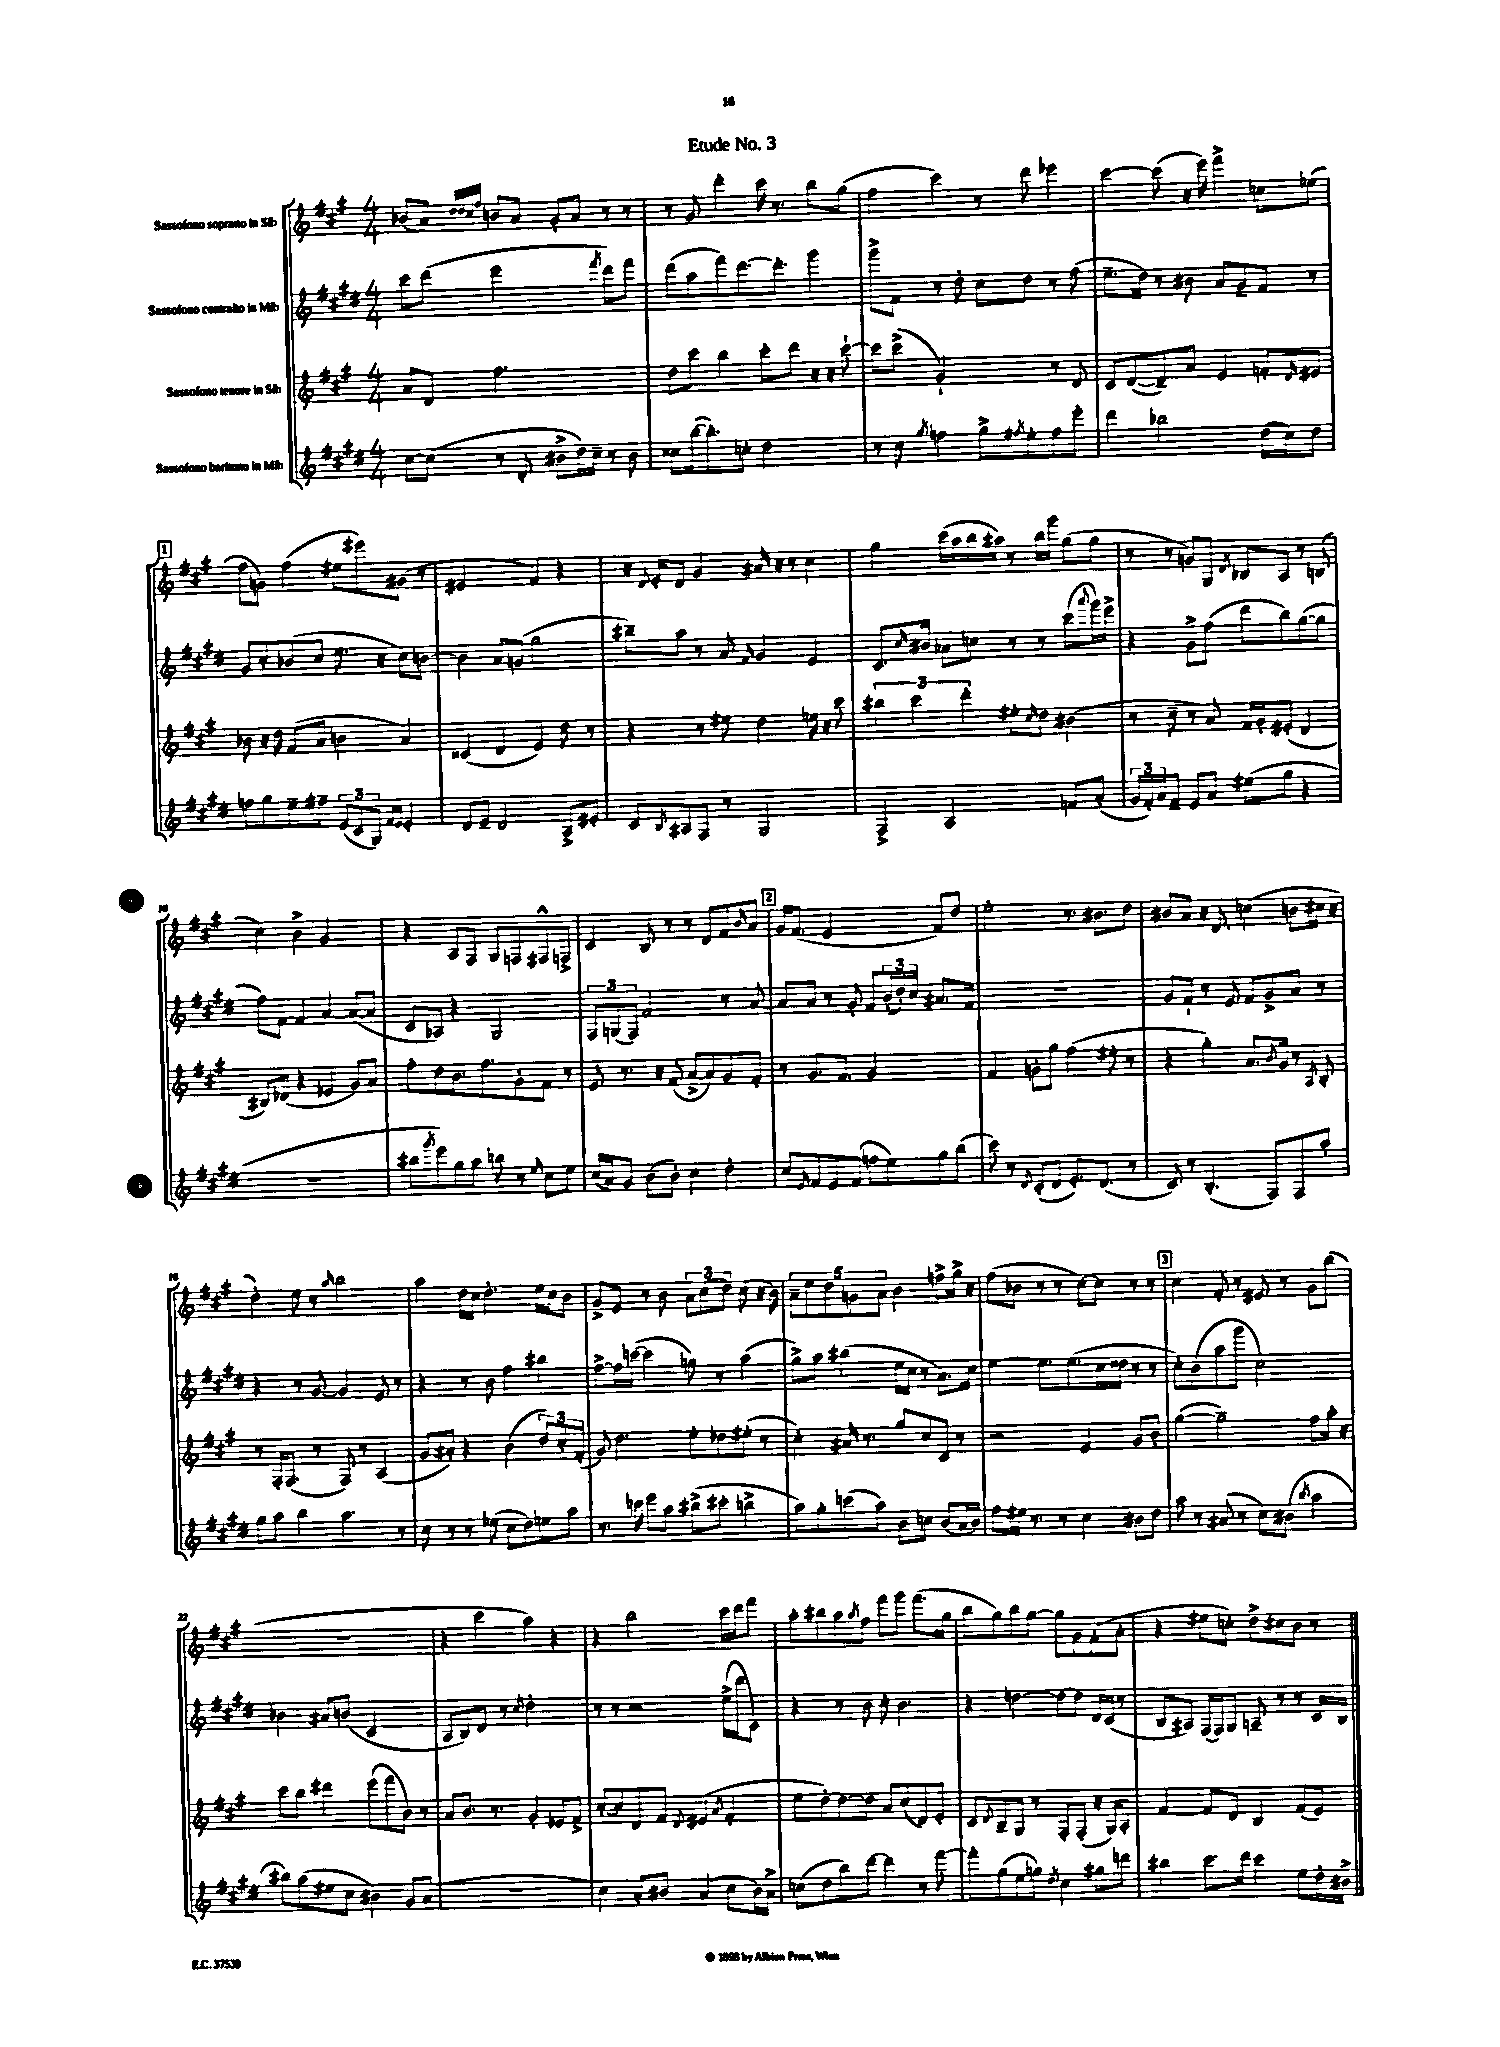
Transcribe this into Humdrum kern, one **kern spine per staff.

**kern	**kern	**kern	**kern
*staff4	*staff3	*staff2	*staff1
*clefG2	*clefG2	*clefG2	*clefG2
*k[f#c#g#d#]	*k[f#c#g#]	*k[f#c#g#d#]	*k[f#c#g#]
*M4/4	*M4/4	*M4/4	*M4/4
[8cc#	8a	8ccc#	(8b-
(8cc#]	8d	(8ddd#	8a)
.	.	.	32qqdd
.	.	.	32qqdd
.	.	.	32qqcc#
.	.	.	32qqff#
8r	2.ff#	2eee	8b
8d#'	.	.	8a
8b#^	.	.	8g#'
16dd#)	.	.	8a
16cc#~	.	.	.
.	.	8qfff#	.
8r	.	8ddd#)	8r
8b#	.	8fff#	8r
=	=	=	=
8cc##	8dd	(8ddd#	8r
([16bb	8ccc#	8aa	8g#
8.bb'])	.	.	.
.	4bb	8fff#)	4ddd'
8cc'	.	[8.ddd#	.
2dd#	8ccc#'	.	16ccc#
.	.	8.ddd#']	8.r
.	8ddd	.	.
.	16r	4ggg#	8bb
.	16r	.	.
.	[8ccc#`	.	(8gg#
=	=	=	=
8r	8ccc#]	8ggg#^	4ff#
8cc#	(8ccc#^	8f#	.
8qgg#	.	.	.
4ff	2g#`)	8r	4ccc#)
.	.	8dd#'	.
8gg#^	.	8cc#	8r
8qff#	.	.	.
8ee'	.	8dd#	8ddd
8ff#	8r	8r	4eee-
8eee'	8d	(8ff#	.
=	=	=	=
4ddd#	8c#	8.ee~	[4ccc#
.	([8d	.	.
.	.	16dd#)	.
2bb-	8d~])	8r	(8ccc#]
.	8a	8b#	16r
.	.	.	16eee)
.	4e	8a	4fff#^
.	.	8g#~	.
(16dd#	8f'	8f#	8cc
16cc#)	.	.	.
.	16qqd	.	.
8dd#	8e#	8r	(8ee-
=	=	=	=
8ff	8b-	8g#	8ff#
8gg#	16r	8cc#'	8g)
.	16dd	.	.
8ee~	(8f#	(8b-	(4ff#
8ff#~	8a	8cc#	.
(12e	4b	8.ee	8ee#
12c#	.	.	.
.	.	.	8eee#)
12G#)	.	.	.
.	.	16r	.
16qqf#	.	.	.
16qqe	.	.	.
4e'	4a)	8cc#)	(8g#
.	.	[8b	8r
=	=	=	=
8d#	(4c##	4b]	2e#
8e~	.	.	.
2d#	4d	8a	.
.	.	(8g	.
.	4e)	2gg#	4f#)
8A^	8dd	.	4r
8e#'	8r	.	.
=	=	=	=
8c#	4r	8bb#~)	16r
.	.	.	8qqd
.	.	.	16e'
8qB	.	.	.
8A#	.	8aa	8d
8F#	8r	8r	4g#
8r	8ee#	8a	.
.	.	16qqf#	.
2G#	4dd	4g#	16a#
.	.	.	16r
.	.	.	8r
.	16ee	4e	4cc#
.	16r	.	.
.	8ccc#	.	.
=	=	=	=
4F#^	6bb#	8.c#	4gg#
.	6ccc#	.	.
.	.	16qqcc#	.
.	.	16b#	.
2A	.	8a-	(16ccc#
.	.	.	16aa
.	6ddd'	.	.
.	.	8cc	16bb
.	.	.	16aa#)
.	8ee#'	8r	8r
.	16qqcc#	.	.
.	8dd	8r	16bb
.	.	.	16ggg#
8f	(4b#	(8ccc#	(8gg#
.	.	8qqaaa	.
(8a'	.	16ggg#)	8gg#
.	.	16eee^	.
=	=	=	=
24g#	8r	4r	8r
24f#')	.	.	.
24a	.	.	.
8f#~	8cc#~	.	8r
8e	8r	8g#^	8g)
8a	8a)	(8ff#	8G#
.	.	.	8qd
(8ee#	16f#	8ddd#	8B-
.	16g#'	.	.
8gg#	(8e#'	8bb)	8A
4r	4d	([8gg#	8r
.	.	8gg#]	(8B
=	=	=	=
1r	8B#)	8ff#)	4cc#)
.	(8d-	[8f#	.
.	4r	4f#]	4b^
.	4e-	[4a	2g#
.	8g#)	(8a_	.
.	8a	8a]	.
=	=	=	=
8bb#	8ff#'	8c#	4r
8qggg#	.	.	.
8eee)	8dd	8A-)	.
8gg#	8.b	4r	8A
8aa	.	.	8F#
.	8.ff#	.	.
8bb	.	2G#	8G#
8r	8g#'	.	8F
16qqee	.	.	.
8cc#	8f#	.	8F#^^
8ee	8r	.	8F^
=	=	=	=
(16cc#	8e	12F#	4c#
16a)	.	.	.
.	.	(12G	.
8g#	8.r	.	.
.	.	12F#)	.
(8b	.	2f#	8B
.	16r	.	.
8b')	(8f#	.	8r
4cc#	[8a^	.	8r
.	8a])	.	8d
4dd#'	8g#	8r	8f#
.	.	.	16qqb
.	8f#'	[8a	8a
=	=	=	=
8cc#	8r	8a]	16g#
.	.	.	(8.f#
16qqe	.	.	.
8f#	8.g#	8a	.
8e	.	8r	2e
.	8.f#	.	.
(8f#	.	8g#'	.
8ff	2g#	8f#	.
8ee)	.	(24b'	.
.	.	24dd#')	.
.	.	24cc#	.
8gg#	.	8.a#	8f#)
(8bb	.	.	8dd
.	.	16f#	.
=	=	=	=
8ccc#)	4f#	1r	2ee'
8r	.	.	.
8qd#	.	.	.
(8c#'	8g'	.	.
8d#	8gg#	.	.
8.e')	(4ff#	.	8.r
(8.d#	.	.	8.b#
.	8ee#'	.	.
8r	8r	.	8dd
=	=	=	=
8c#)	4r	8g#	8b#
8r	.	8f#`	8a
(4.B'	4gg#')	8r	16r
.	.	.	8.d
.	.	8e	.
.	8.a	8f#	(4cc
8F#)	.	8g#^	.
.	8qb	.	.
.	16g#	.	.
8F#	8r	8a	8b
.	8qA	.	.
8aa'	8B'	8r	16cc#
.	.	.	16r
=	=	=	=
8gg#	8r	4r	4dd')
8aa	16F#'	.	.
.	(8.F#	.	.
4bb	.	8r	8ee
.	8r	[8g#	8r
.	.	.	16qqaa
4.aa	8F#)	4g#]	2bb
.	8r	.	.
.	(4A	8e	.
8r	.	8r	.
=	=	=	=
8cc#	8g#	4r	4aa
8r	8a#')	.	.
8r	4r	8r	16dd
.	.	.	16cc#
(8ee-	.	8b	4.dd'
8cc#	(4b	4ff#	.
8dd#)	.	.	.
8ee	12dd)	4bb#	16ee
.	.	.	16cc#
.	12cc#'	.	.
8aa	.	.	8b
.	(12f#'	.	.
=	=	=	=
8.r	8g#)	[8ff#^	8g#^
.	4.dd	16ff#]	8e
16ccc	.	([16ccc	.
8eee	.	4ccc]	8r
8aa	.	.	8b
(8bb#^	8ee'	8gg)	12a
.	.	.	(12cc#
8ccc#'	8dd-	8r	.
.	.	.	12dd)
4bb^	(8ee#'	(4aa	(8cc#
.	8r	.	16r
.	.	.	16b)
=	=	=	=
8aa)	4cc#')	8gg#^)	10a~
.	.	.	10ee
8gg#'	.	8aa	.
.	.	.	10dd
(8ccc	16a#	(4bb#	.
.	.	.	10g
.	8.r	.	.
8aa)	.	.	.
.	.	.	10a
8b	8gg#	16ee	4b
.	.	16cc#	.
8cc	8cc#	8r	.
(8b	8c#	8.a)	8ff^
16a	8r	.	16gg#^
16b)	.	16cc#	16r
=	=	=	=
8ff#	2r	[4ee	(8ff#
16ee#	.	.	8b-
8.r	.	.	.
.	.	8.ee]	8r
8r	.	.	8r
.	.	(8.ee	.
4cc#	4e	.	[8cc#)
.	.	16cc#	8cc#]
.	.	16dd##	.
8b#	8g#	8r	8r
8dd#	8b'	8r	8r
=	=	=	=
8aa	([4gg#	8cc#')	4cc#
8r	.	(8b	.
(8a#	2gg#~])	8aa	8f#'
8r	.	8ggg#	8r
8cc#)	.	2cc#)	8e#
(8b#	.	.	8r
8qbb	.	.	.
4aa	8ff#	.	8g#
.	16aa'	.	(8bb
.	16r	.	.
=	=	=	=
8bb#)	8ccc#	4b-	1r
(8aa	8bb	.	.
8ee#	4ddd#	8a#	.
8cc#	.	(8b	.
4b#)	(8eee	2c#	.
.	8fff#	.	.
8g#	8b)	.	.
(8a	8r	.	.
=	=	=	=
1r	8a	8A	4r
.	8.b	8B)	.
.	.	8d#	4ccc#
.	8.r	.	.
.	.	8r	.
.	.	8qcc#	.
.	4g#'	2dd#'	4aa)
.	8e-	.	4r
.	8f#^	.	.
=	=	=	=
4cc#)	[8cc#'	8r	4r
.	8cc#]	8r	.
8a'	8d	2r	2bb
8b#	8f#	.	.
.	8qd	.	.
(4a	(4e#	.	.
.	8qa	.	.
8cc#	4f#'	(16ee^	16ccc#
.	.	16ddd#	16ddd
16b#)	.	8c#)	8fff#
16a^	.	.	.
=	=	=	=
(8cc	8ee	4r	8aa'
8dd#	[8dd')	.	8bb#
8bb)	8dd_	8r	8aa
.	.	.	8qaa
[8ddd#	8dd]	8b	8ff#
4ddd#]	8a	8cc#'	8fff#
.	(8cc#	4.b	8ggg#
8r	8d)	.	(8.fff#
[8fff#	8e'	.	.
.	.	.	16gg#
=	=	=	=
8fff#']	8c#	4r	8bb
.	8qd	.	.
(8gg#	8B~	.	8gg#)
8ee	8G#	[4dd	8bb
8gg)	8r	.	[8gg#
8qdd#	.	.	.
4cc#	8F#'	8dd_	8gg#]
.	(8F#'	8dd]	8g#
8gg#	16r	16d#	(8f#'
.	16G#)	(16c#	.
8ddd	8A'	8r	8a'
=	=	=	=
4bb#	[4f#	8B	4r
.	.	8A#)	.
8.ccc#	8f#]	(16F#	8ee#
.	.	16F#)	.
.	8d	8G#	8cc')
16ddd#	.	.	.
4ccc#	4B	8A~	8dd^
.	.	8r	8cc#
8ee	(8f#	8r	8b
16dd#'	8e)	16c#	8r
16b#^	.	16B	.
==	==	==	==
*-	*-	*-	*-
